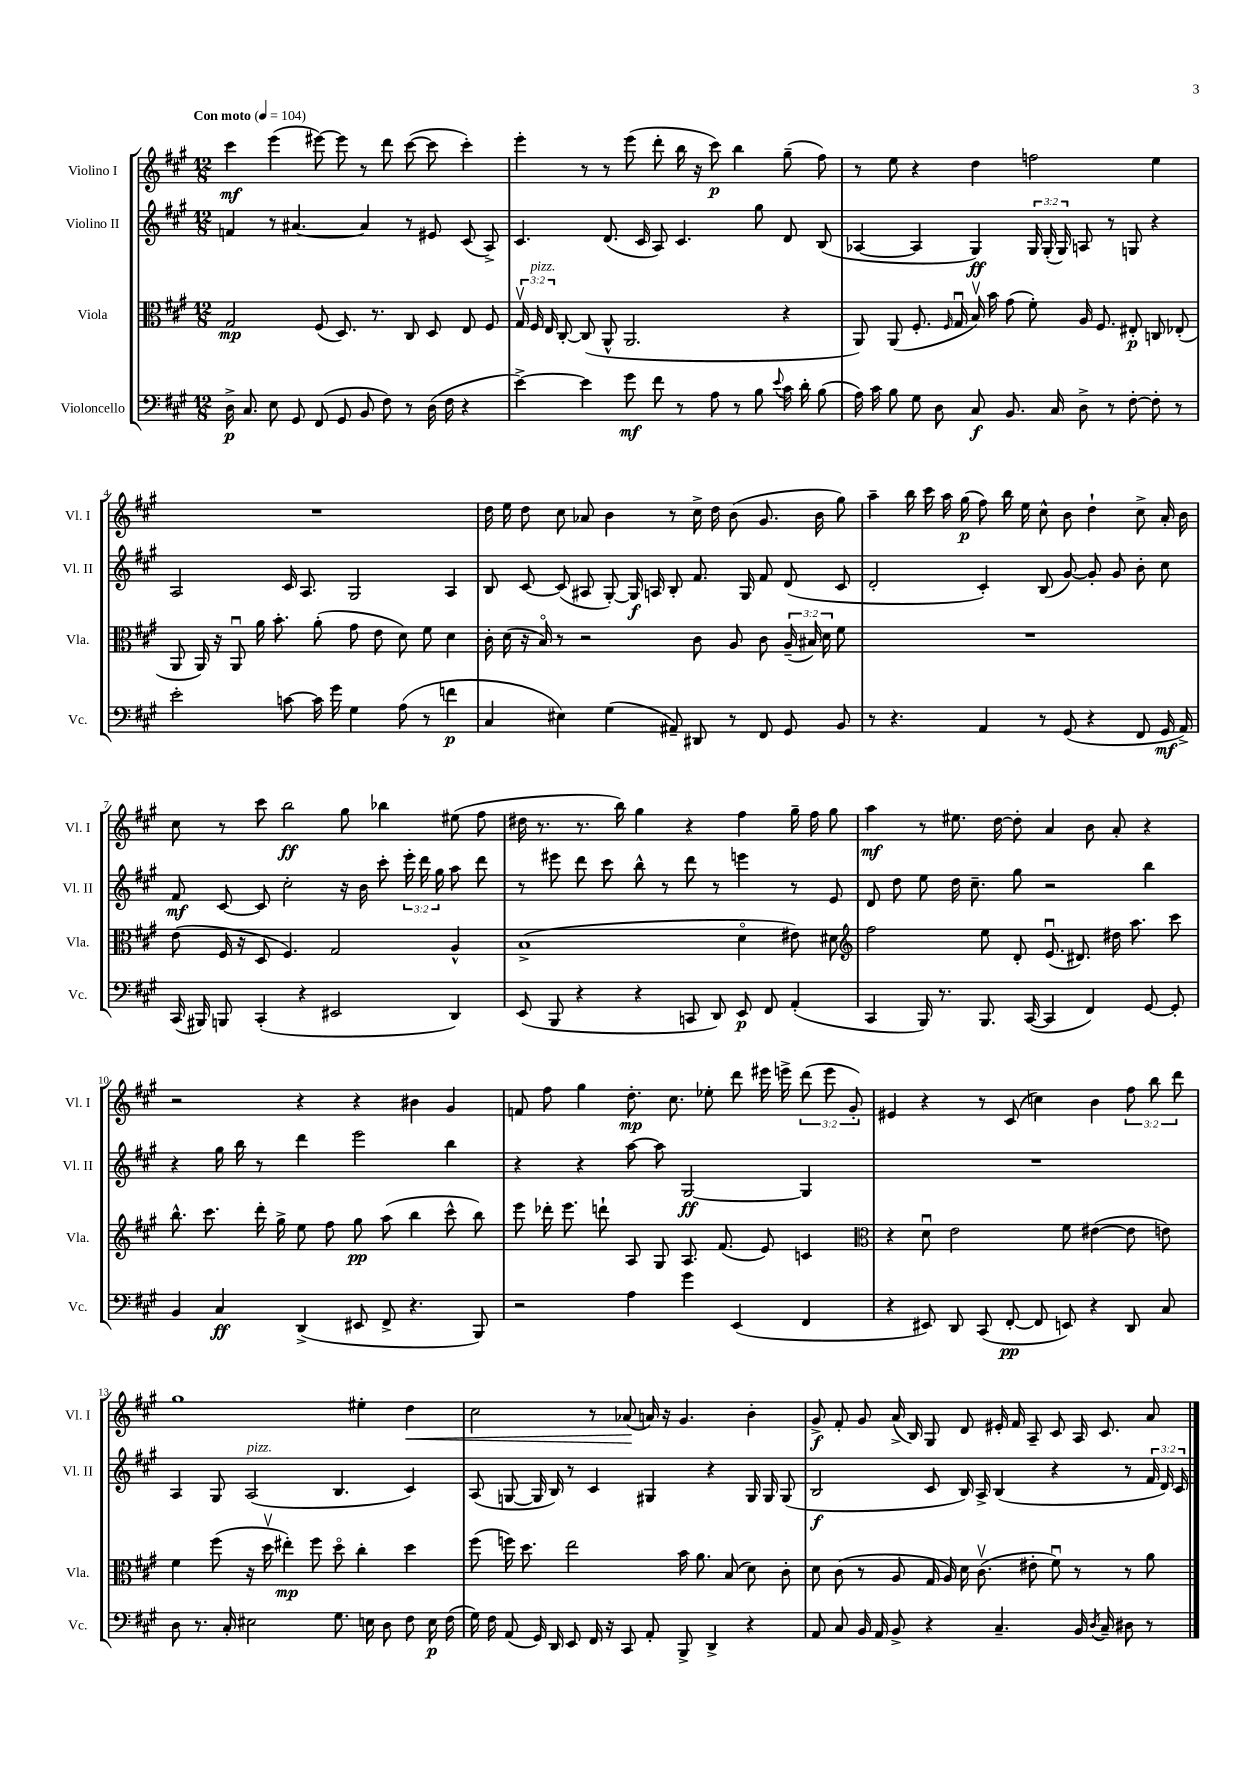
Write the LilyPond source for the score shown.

<<
\new StaffGroup <<
\new Staff = "s0" \with { instrumentName = "Violino I" shortInstrumentName = "Vl. I" } {
    \clef treble \key a \major \numericTimeSignature \time 12/8 \override Staff.TupletNumber.text = #tuplet-number::calc-fraction-text \tempo "Con moto" 4 = 104
    \autoBeamOff cis'''4\mf e'''4( eis'''8~) eis'''8 r8 d'''8 cis'''8~( cis'''8 cis'''4-.) |
    e'''4-. r8 r8 e'''8( d'''8-. b''16 r16 cis'''8\p) b''4 gis''8--( fis''8) |
    r8 e''8 r4 d''4 f''2 e''4 |
    R1. |
    d''16 e''16 d''8 cis''8 aes'8 b'4 r8 cis''16-> d''16 b'8( gis'8. b'16 gis''8) |
    a''4-- b''16 cis'''16 a''16 gis''16\p( fis''8) b''16 e''16 cis''8-^ b'8 d''4-! cis''8-> a'16-. b'16 |
    cis''8 r8 cis'''8 b''2\ff gis''8 bes''4 eis''8( fis''8 |
    dis''16 r8. r8. b''16) gis''4 r4 fis''4 gis''16-- fis''16 gis''8 |
    a''4\mf r8 eis''8. d''16~ d''8-. a'4 b'8 a'8-. r4 |
    r2 r4 r4 bis'4 gis'4 |
    f'8 fis''8 gis''4 d''8.-.\mp cis''8. ees''8-. d'''8 eis'''16 e'''16-> \tuplet 3/2 { d'''8( e'''8 gis'8-.) } |
    eis'4 r4 r8 cis'8( c''4) b'4 \tuplet 3/2 { fis''8 b''8 d'''8 } |
    gis''1 eis''4-. d''4\< |
    cis''2 r8 aes'8\!( a'16) r16 gis'4. b'4-. |
    gis'8->\f fis'8-. gis'8 a'16->( b16) gis8 d'8 eis'16-. fis'16 a8-- cis'8 a16 cis'8. a'8 \bar "|." |
}
\new Staff = "s1" \with { instrumentName = "Violino II" shortInstrumentName = "Vl. II" } {
    \clef treble \key a \major \numericTimeSignature \time 12/8 \override Staff.TupletNumber.text = #tuplet-number::calc-fraction-text
    \autoBeamOff f'4 r8 ais'4.~ ais'4 r8 eis'8 cis'8( a8->) |
    cis'4. d'8.( cis'16 a8) cis'4. gis''8 d'8 b8( |
    aes4~ aes4 gis4\ff) \tuplet 3/2 { gis16 gis16-.( gis16) } a8 r8 g8 r4 |
    a2 cis'16 a8. gis2 a4 |
    b8 cis'8~ cis'8( ais8 gis8~-.) gis16\f a16 b8-. fis'8. gis16 fis'8 d'8( cis'8 |
    d'2-. cis'4-.) b8( gis'8~) gis'8-. gis'8 b'8-. cis''8 |
    fis'8\mf cis'8~ cis'8 cis''2-. r16 b'16 cis'''8-. \tuplet 3/2 { e'''16-. d'''16 gis''16 } a''8 d'''8 |
    r8 eis'''8 d'''8 cis'''8 b''8-^ r8 d'''8 r8 e'''4 r8 e'8 |
    d'8 d''8 e''8 d''16 cis''8.-- gis''8 r2 b''4 |
    r4 gis''16 b''16 r8 d'''4 e'''2 b''4 |
    r4 r4 a''8~ a''8 gis2~\ff gis4 |
    R1. |
    a4 gis8 a2^\markup { \italic "pizz." }( b4. cis'4) |
    a8( g8~ g16 b16) r8 cis'4 gis4 r4 gis16 gis16 gis8( |
    b2\f cis'8 b16) a16-> b4( r4 r8 \tuplet 3/2 { fis'16 d'16) cis'16 } \bar "|." |
}
\new Staff = "s2" \with { instrumentName = "Viola" shortInstrumentName = "Vla." } {
    \clef alto \key a \major \numericTimeSignature \time 12/8 \override Staff.TupletNumber.text = #tuplet-number::calc-fraction-text
    \autoBeamOff gis2\mp fis8( d8.) r8. cis8 d8 e8 fis8 |
    \tuplet 3/2 { gis16\upbow fis16^\markup { \italic "pizz." } e16 } cis8~-. cis8( a,8-^ a,2. r4 |
    a,8) a,8( fis8.-. \grace { fis16 } gis16\downbow b16\upbow) b'16 gis'8( fis'8-.) a16 fis8. eis8-.\p c8 ees8-.( |
    a,8 a,16) r16 a,8\downbow a'16 b'8.-. a'8-.( gis'8 e'8 d'8) fis'8 d'4 |
    cis'16-. d'16( r16 b16\flageolet) r8 r2 cis'8 a8 cis'8 \tuplet 3/2 { a16--( bis16) d'16 } fis'8 |
    R1. |
    e'8( fis16 r16 d8 fis4.) gis2 a4-^ |
    b1->( d'4\flageolet eis'8) dis'8 |
    \clef treble fis''2 e''8 d'8-. e'8.\downbow( dis'8.) dis''16 a''8. cis'''8 |
    b''8.-^ cis'''8. d'''16-. gis''16-> e''8 fis''8 gis''8\pp a''8( b''4 cis'''8-^ b''8) |
    e'''8 des'''16-. e'''8. d'''8-! a8 gis8 a8. fis'8.( e'8) c'4 |
    \clef alto r4 d'8\downbow e'2 fis'8 eis'4~( eis'8 e'8) |
    fis'4 fis''8( r16 d''16\upbow eis''4-.\mp) fis''8 d''8\flageolet cis''4-. d''4 |
    fis''8( f''16) d''8. e''2 b'16 a'8. b8( d'8) cis'8-. |
    d'8 cis'8( r8 a8 gis16 a16) d'16 cis'8.\upbow( eis'8-. fis'8\downbow) r8 r8 a'8 \bar "|." |
}
\new Staff = "s3" \with { instrumentName = "Violoncello" shortInstrumentName = "Vc." } {
    \clef bass \key a \major \numericTimeSignature \time 12/8
    \autoBeamOff d16->\p cis8. e8 gis,8 fis,8( gis,8 b,8 fis8) r8 d16( fis16 r4 |
    e'4~->) e'4 gis'8\mf fis'8 r8 a8 r8 b8 \appoggiatura { e'8 } cis'16 d'16-. b8( |
    a16) cis'16 b8 gis8 d8 cis8\f b,8. cis16 d8-> r8 fis8~-. fis8-. r8 |
    e'2-. c'8~ c'16 gis'16 gis4 a8( r8 f'4\p |
    cis4 eis4) gis4( ais,8--) dis,8 r8 fis,8 gis,8 b,8 |
    r8 r4. a,4 r8 gis,8( r4 fis,8 gis,16\mf a,16->) |
    cis,16( bis,,16) b,,8 cis,4-.( r4 eis,2 d,4) |
    e,8( b,,8 r4 r4 c,8 d,8) e,8\p fis,8 a,4-.( |
    cis,4 b,,16) r8. b,,8. cis,16~( cis,4 fis,4) gis,8~ gis,8-. |
    b,4 cis4\ff d,4->( eis,8 fis,8-> r4. b,,8) |
    r2 a4 gis'4 e,4( fis,4 |
    r4 eis,8) d,8 cis,8( fis,8~-.\pp fis,8 e,8) r4 d,8 cis8 |
    d8 r8. cis16-. eis2 gis8. e16 d8 fis8 e16\p fis16( |
    gis16) fis16 a,8( gis,16) d,16 e,8 fis,16 r16 cis,8 a,8-. b,,8-> d,4-> r4 |
    a,8 cis8 b,16 a,16 b,8-> r4 cis4.-- b,16 \acciaccatura { d8 } cis16-- dis8 r8 \bar "|." |
}
>>
>>
